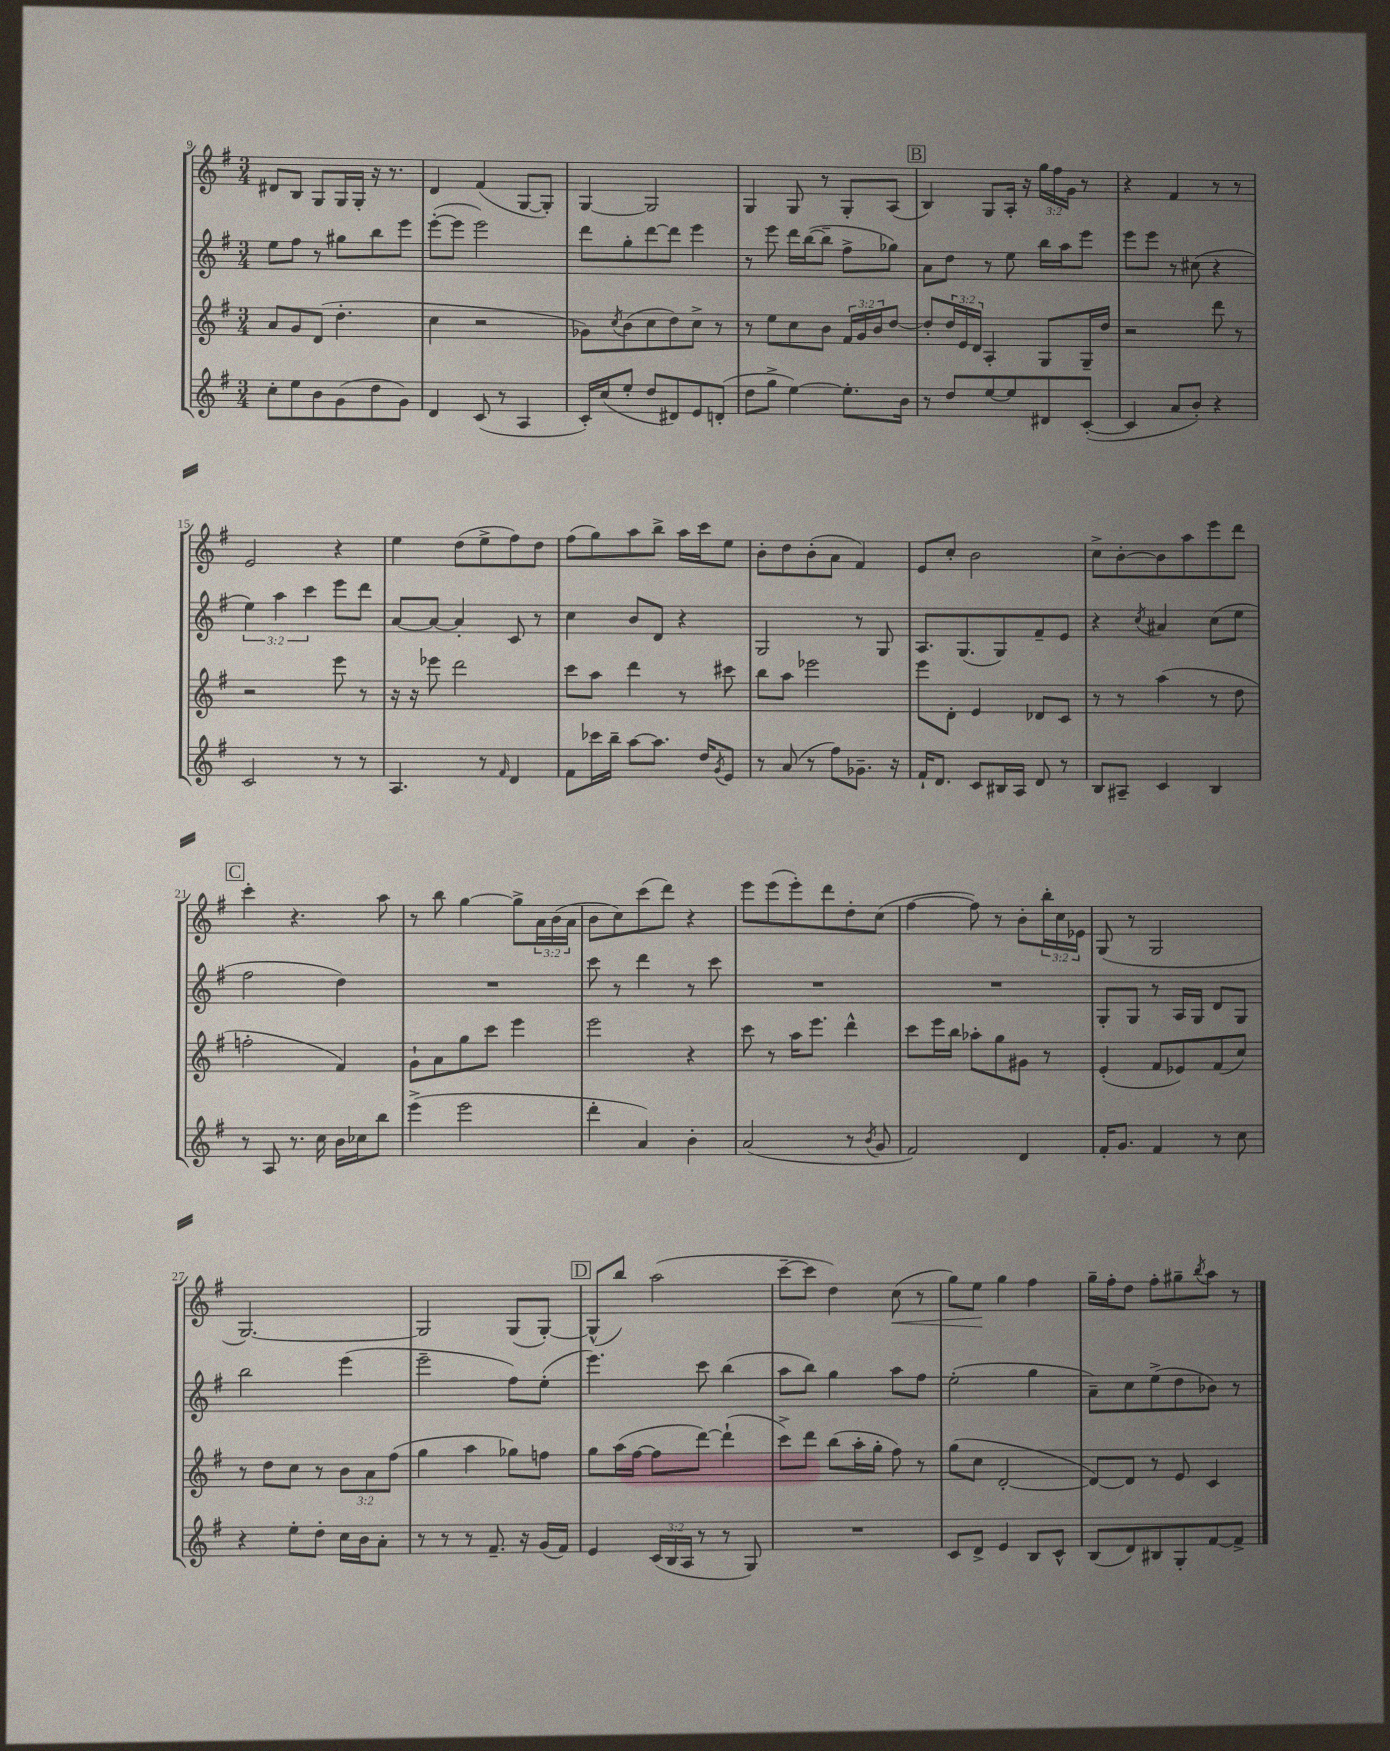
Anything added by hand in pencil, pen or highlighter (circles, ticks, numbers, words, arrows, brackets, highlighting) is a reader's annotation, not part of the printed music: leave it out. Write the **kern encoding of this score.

**kern	**kern	**kern	**kern
*staff4	*staff3	*staff2	*staff1
*clefG2	*clefG2	*clefG2	*clefG2
*k[f#]	*k[f#]	*k[f#]	*k[f#]
*M3/4	*M3/4	*M3/4	*M3/4
8cc'	8a	8ee	8d#
8ee	8g	8ff#	8B
8b	(8d	8r	8G
(8g	4.dd'	8gg#	16G
.	.	.	16G'
8dd	.	8bb	16r
.	.	.	8.r
8g)	.	8eee	.
=	=	=	=
4d	4cc	([8eee'	4d
.	.	8eee]	.
(8c	2r	2eee)	(4f#
8r	.	.	.
4A	.	.	[8G
.	.	.	8G'])
=	=	=	=
16c')	8g-)	8ddd	[4G
(16cc	.	.	.
.	8qcc	.	.
8ee'	(8b	8gg'	.
8dd	8cc	[8ddd	2G]
8d#)	8dd)	8ddd]	.
8e	8cc^	4eee	.
(8d'	8r	.	.
=	=	=	=
8dd	8r	8r	4G
8gg^	8ee	8eee	.
[4ee)	8cc	16ddd	8G
.	.	([16bb	.
.	8b	8bb~]	8r
8.ee']	24f#	8ff#^	8G'
.	24g	.	.
.	24b	.	.
.	[8dd	8gg-)	(8A
16b	.	.	.
=	=	=	=
8r	8dd']	8a	4B)
8dd	24dd	8dd	.
.	24e	.	.
.	24d	.	.
[8ee	4A'	8r	8G
8ee]	.	8ee	16A'
.	.	.	16r
8d#	8G	16bb	24gg
.	.	.	24ff#
.	.	16aa	.
.	.	.	24g
([8c'	16G~	8eee	8r
.	16dd	.	.
=	=	=	=
4c]	2r	8eee	4r
.	.	8eee	.
8a	.	8r	4f#
8b')	.	(8cc#	.
4r	8ddd	4r	8r
.	8r	.	8r
=	=	=	=
2c	2r	6ee)	2e
.	.	6aa	.
.	.	6ccc	.
8r	8eee	8eee	4r
8r	8r	8ddd	.
=	=	=	=
4.A	16r	[8a	4ee
.	16r	.	.
.	8eee-	8a_	.
.	2ddd	4a']	(8dd
8r	.	.	8ee^
16qqf#	.	.	.
4d	.	8c	8ff#)
.	.	8r	8dd
=	=	=	=
8f#	8ccc	4cc	(8ff#
16ccc-	8aa	.	8gg)
16bb~	.	.	.
[8aa	4ddd	8b	8aa
8.aa]	.	8d	8bb^
.	8r	4r	16aa
16dd	.	.	16ccc
8qg	.	.	.
8e	8ccc#	.	8ee
=	=	=	=
8r	8bb	2G	8b'
(8a	8aa	.	8dd
8r	2eee-	.	(8b'
8ff#)	.	.	8a
8.g-~	.	8r	4f#)
.	.	8G	.
16r	.	.	.
=	=	=	=
16f#`	8eee	8.A	8e
8.d	.	.	.
.	8d'	.	8cc'
.	.	(8.G	.
8c	4e	.	2b
16B#	.	8G)	.
16A	.	.	.
8d	8d-	8f#~	.
8r	8c	8e	.
=	=	=	=
8B	8r	4r	8cc^
8A#~	8r	.	[8b'
.	.	8qcc	.
4c	(4aa	4a#	8b]
.	.	.	8aa
4B	8r	(8cc	8eee
.	8dd	8ee	8ddd
=	=	=	=
8r	2ff'	2ff#	4ccc'
8A	.	.	.
8.r	.	.	4.r
16cc	.	.	.
16b	4f#)	4dd)	.
16cc-	.	.	.
8bb	.	.	8aa
=	=	=	=
(4eee^	8g`	2.r	8r
.	8a	.	8bb
2eee	8gg	.	[4gg
.	8ccc	.	.
.	4eee	.	8gg^]
.	.	.	24a
.	.	.	(24b
.	.	.	24a
=	=	=	=
4ddd'	2eee	8ccc	8b
.	.	8r	8cc)
4a)	.	4ddd	(8ccc
.	.	.	8ddd)
4b'	4r	8r	4r
.	.	8ccc	.
=	=	=	=
(2a	8ccc	2.r	8eee
.	8r	.	(8eee
.	16aa	.	8eee')
.	8.eee	.	.
.	.	.	8ddd
8r	4ddd^^	.	8dd'
8qb	.	.	.
8g	.	.	(8cc
=	=	=	=
2f#)	8ccc	2.r	[4ff#
.	16eee	.	.
.	16bb	.	.
.	8aa-'	.	8ff#])
.	8gg	.	8r
4d	8g#	.	8b'
.	8r	.	24bb'
.	.	.	24cc
.	.	.	24e-
=	=	=	=
16f#'	(4e'	8G'	(8G
8.g	.	.	.
.	.	8G	8r
4f#	8f#	8r	2G
.	8e-)	16A	.
.	.	16G	.
8r	(8f#	8d	.
8cc	8cc)	8G	.
=	=	=	=
4r	8r	2bb	[2.G)
.	8dd	.	.
8ee'	8cc	.	.
8dd'	8r	.	.
16cc	12b	(4eee	.
16b	.	.	.
.	12a	.	.
8a'	.	.	.
.	(12ff#	.	.
=	=	=	=
8r	4gg	2eee~	2G]
8r	.	.	.
8r	4aa	.	.
8.f#~	.	.	.
.	8gg-)	8ff#)	(8G
16r	.	.	.
(16g	8ff	(8ee'	[8G')
16f#)	.	.	.
=	=	=	=
4e	8gg	4.eee)	(8G^^]
.	(16aa	.	8bb)
.	[16ff#	.	.
(24c	8ff#]	.	(2aa
24B	.	.	.
24A	.	.	.
8r	[8ddd)	8ccc	.
8r	(4ddd`]	(4bb	.
8G)	.	.	.
=	=	=	=
2.r	8ccc^)	8aa	[8ccc~
.	8ddd	8bb)	8ccc]
.	(8bb	4gg	4dd)
.	16aa'	.	.
.	16gg'	.	.
.	8ff#)	8aa	(8cc
.	8r	8ff#	8r
=	=	=	=
8c	(8gg	(2ee'	8gg)
8d^	8cc	.	8ee
4e	[2d'	.	4gg
8B	.	4gg	4ff#
8c^^	.	.	.
=	=	=	=
(8B	8d_)	8a~)	16gg~
.	.	.	16ff#'
8d)	8d]	8cc	8dd
8B#	8r	(8ee^	8ff#'
8G'	8e	8dd	8gg#~
.	.	.	8qbb
[8f#	4c	8b-)	8aa
8f#^]	.	8r	8r
==	==	==	==
*-	*-	*-	*-
